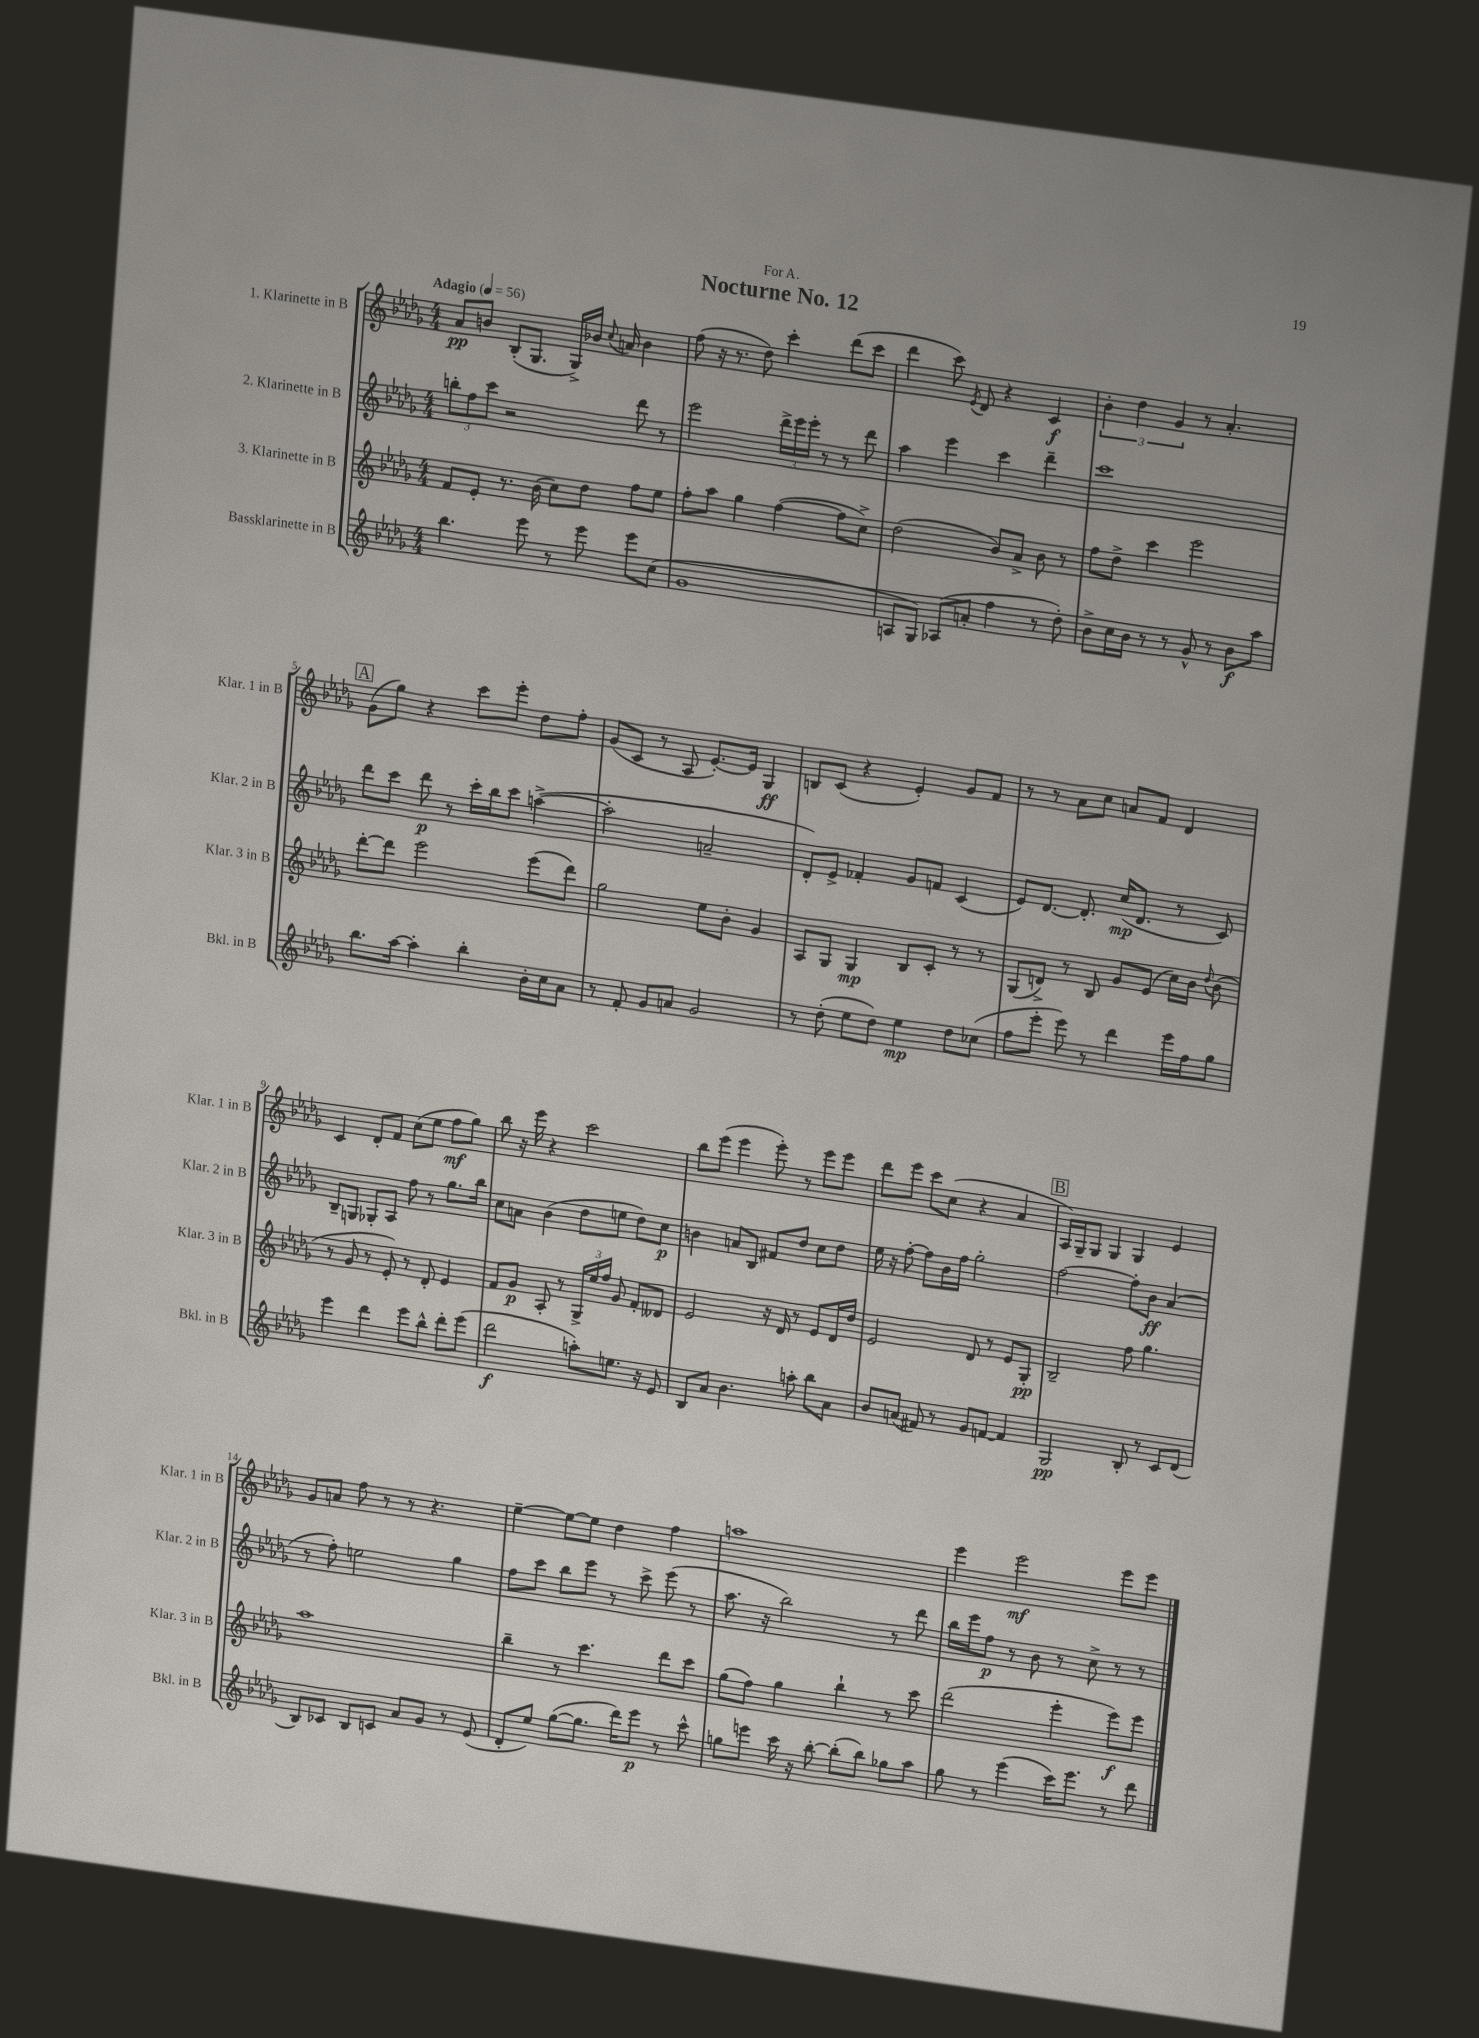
\header { title = "Nocturne No. 12" dedication = "For A." }
<<
\new StaffGroup <<
\new Staff = "s0" \with { instrumentName = "1. Klarinette in B" shortInstrumentName = "Klar. 1 in B" } {
    \clef treble \key des \major \numericTimeSignature \time 4/4 \tempo "Adagio" 4 = 56
    \autoBeamOff aes'8[\pp b'8] bes8[-.( ges8.] ges16[->) bes'16] \appoggiatura { c''8 } a'16 bes'4 |
    f''8( r16 r8. des''8) c'''4-. des'''8[( c'''8] |
    des'''4 c'''8) \acciaccatura { ees'8 } des'8 r4 c'4\f |
    \tuplet 3/2 { bes'4-. des''4 ges'4 } r8 aes'4.-. |
    \mark \markup { \box "A" } ges'8[( ges''8]) r4 c'''8[ ees'''8]-. des''8[ f''8]-. |
    ges'8[( c'8] r8 aes8 ees'8.[~-.) ees'16] ges4\ff |
    b8[ c'8]( r4 ees'4-.) ges'8[ f'8] |
    r8 r8 aes'8[ c''8] a'8[ f'8] des'4 |
    c'4 des'8[-. f'8] c''8[( ees''8] f''8[\mf ges''8]) |
    bes''8 r16 ees'''16 r4 c'''2 |
    bes''8[ ees'''8]( ees'''4 ees'''8-.) r8 ees'''8[ ees'''8] |
    des'''8[ ees'''8] c'''8[ c''8]( r4 aes'4 |
    \mark \markup { \box "B" } aes16[) ges16-- ges8] ges4 ges4 ees'4 |
    ges'8[ a'8] f''8 r8 r8 r4. |
    ees''4~-- ees''8[~ ees''8] des''4 f''4 |
    a''1 |
    ees'''4 ees'''2\mf ees'''8[ ees'''8] \bar "|." |
}
\new Staff = "s1" \with { instrumentName = "2. Klarinette in B" shortInstrumentName = "Klar. 2 in B" } {
    \clef treble \key des \major \numericTimeSignature \time 4/4
    \autoBeamOff \tuplet 3/2 { b''8[-. f''8 c'''8] } r2 des'''8 r8 |
    ees'''2 \tuplet 3/2 { des'''16[-> ees'''16 ees'''16]-. } r8 r8 des'''8 |
    aes''4 ees'''4 c'''4 des'''4-- |
    c'''1 |
    \mark \markup { \box "A" } des'''8[ c'''8] des'''8\p r8 c'''16[-. bes''16 c'''8] a''4~->( |
    a''2-. a'2-- |
    des'8[-.) ees'8]-> fes'4-. ges'8[ f'8] c'4( |
    ees'8[) des'8.]~ des'8.-. c''16[\mp( des'8.] r8 c'8) |
    bes8[-- g8] ges8[-. aes8] f''8 r8 ges''8.[ bes''16] |
    c''8[ a'8] bes'4( des''8[ e''8] des''8[) c''8]\p |
    b'4 a'8[ bes8] fis'8[ des''8] c''8[ des''8] |
    ees''16 r16 f''8~-. f''8[ bes'16 f''16] ges''2-. |
    \mark \markup { \box "B" } f''2~ f''8[-. bes'8]\ff aes'4( |
    r8 f''8-.) e''2 ges''4 |
    f''8[ c'''8] bes''8[ ees'''8] r8 c'''8-> ees'''8( r8 |
    aes''8. r16 bes''2) r8 des'''8 |
    bes''16[ ees'''16 f''8]\p r8 bes'8 r8 c''8-> r8 r8 \bar "|." |
}
\new Staff = "s2" \with { instrumentName = "3. Klarinette in B" shortInstrumentName = "Klar. 3 in B" } {
    \clef treble \key des \major \numericTimeSignature \time 4/4
    \autoBeamOff f'8[ ees'8]-. r8. bes'16( c''8[) des''8] f''8[ ees''8] |
    f''8[-. aes''8] ges''4 f''4~( f''8[ c''8]->) |
    des''2( bes'8[) aes'8]-> bes'8 r8 |
    f''8[ des''8]-> c'''4 ees'''2 |
    \mark \markup { \box "A" } des'''8[~-. des'''8] ees'''2 ees'''8[( des'''8]) |
    ges''2 ees''8[ bes'8]-. ges'4 |
    aes8[ ges8] ges4\mp bes8[ c'8]-. r8 r8 |
    ges8[( d'8]->) r8 bes8 ges'8[ ees'8]( c''16[) bes'16] \appoggiatura { des''8 } bes'8( |
    r8 ges'8 r8 ees'8-.) r8 des'8-. ees'4 |
    f'8[ ges'8]\p aes8-. r8 \tuplet 3/2 { ges16[-> ees''16 f''16] } ges'8 f'8[-. deses'8] |
    ees'2 r16 des'16 r8 ees'8[ des'16 des''16] |
    ees'2 des'8 r8 ees'8[ ges8]-.\pp |
    \mark \markup { \box "B" } bes2-- f''8 ges''4. |
    aes''1 |
    bes''4-- r8 c'''4. des'''8[ c'''8] |
    ges''8[( f''8]) ges''4 bes''4-! r8 c'''8 |
    des'''2( ees'''4-. ees'''8[\f) ees'''8] \bar "|." |
}
\new Staff = "s3" \with { instrumentName = "Bassklarinette in B" shortInstrumentName = "Bkl. in B" } {
    \clef treble \key des \major \numericTimeSignature \time 4/4
    \autoBeamOff bes''4. ees'''8 r8 ees'''8 ees'''8[ c''8]( |
    ges'1 |
    a8[ ges8]) aes8[( a'8]-. f''4 r8 des''8-.) |
    bes'8[-> c''16 bes'16] r8 r8 ges'8-^ r8 bes'8[\f aes''8] |
    \mark \markup { \box "A" } bes''8.[ aes''16]~ aes''4-. bes''4-. bes'16[-. c''16 aes'8] |
    r8 f'8-. ges'8[ a'8] ges'2 |
    r8 des''8-.( ees''8[ des''8]) ees''4\mp des''8[ ces''8]( |
    f''8[ ees'''8]-. ees'''8) r8 des'''4 ees'''16[ f''16 ges''8] |
    ees'''4 des'''4 ees'''8[ bes''8]-^ des'''8[-. ees'''8]( |
    des'''2\f a''8[-.) e''8.] r16 ees'8 |
    bes8[ aes'8] bes'4. a''8-. bes''8[ aes'8] |
    bes'8[ a'8]( fis'8) r8 ges'8[ f'8]~ f'4 |
    \mark \markup { \box "B" } ges2\pp bes8-. r8 c'8[ des'8]( |
    bes8[) ces'8] bes8[ c'8] aes'8[ ges'8] r8 ees'8( |
    des'8[-. ees''8]) ges''8[~( ges''8.] des'''16[) ees'''8]\p r8 c'''8-^ |
    g''8[ e'''8] c'''16 r16 bes''8~-. bes''8[-.( bes''8]) ges''8[ aes''8] |
    ges''8 r8 ees'''4( c'''16[) ees'''8.] r8 des'''8 \bar "|." |
}
>>
>>
